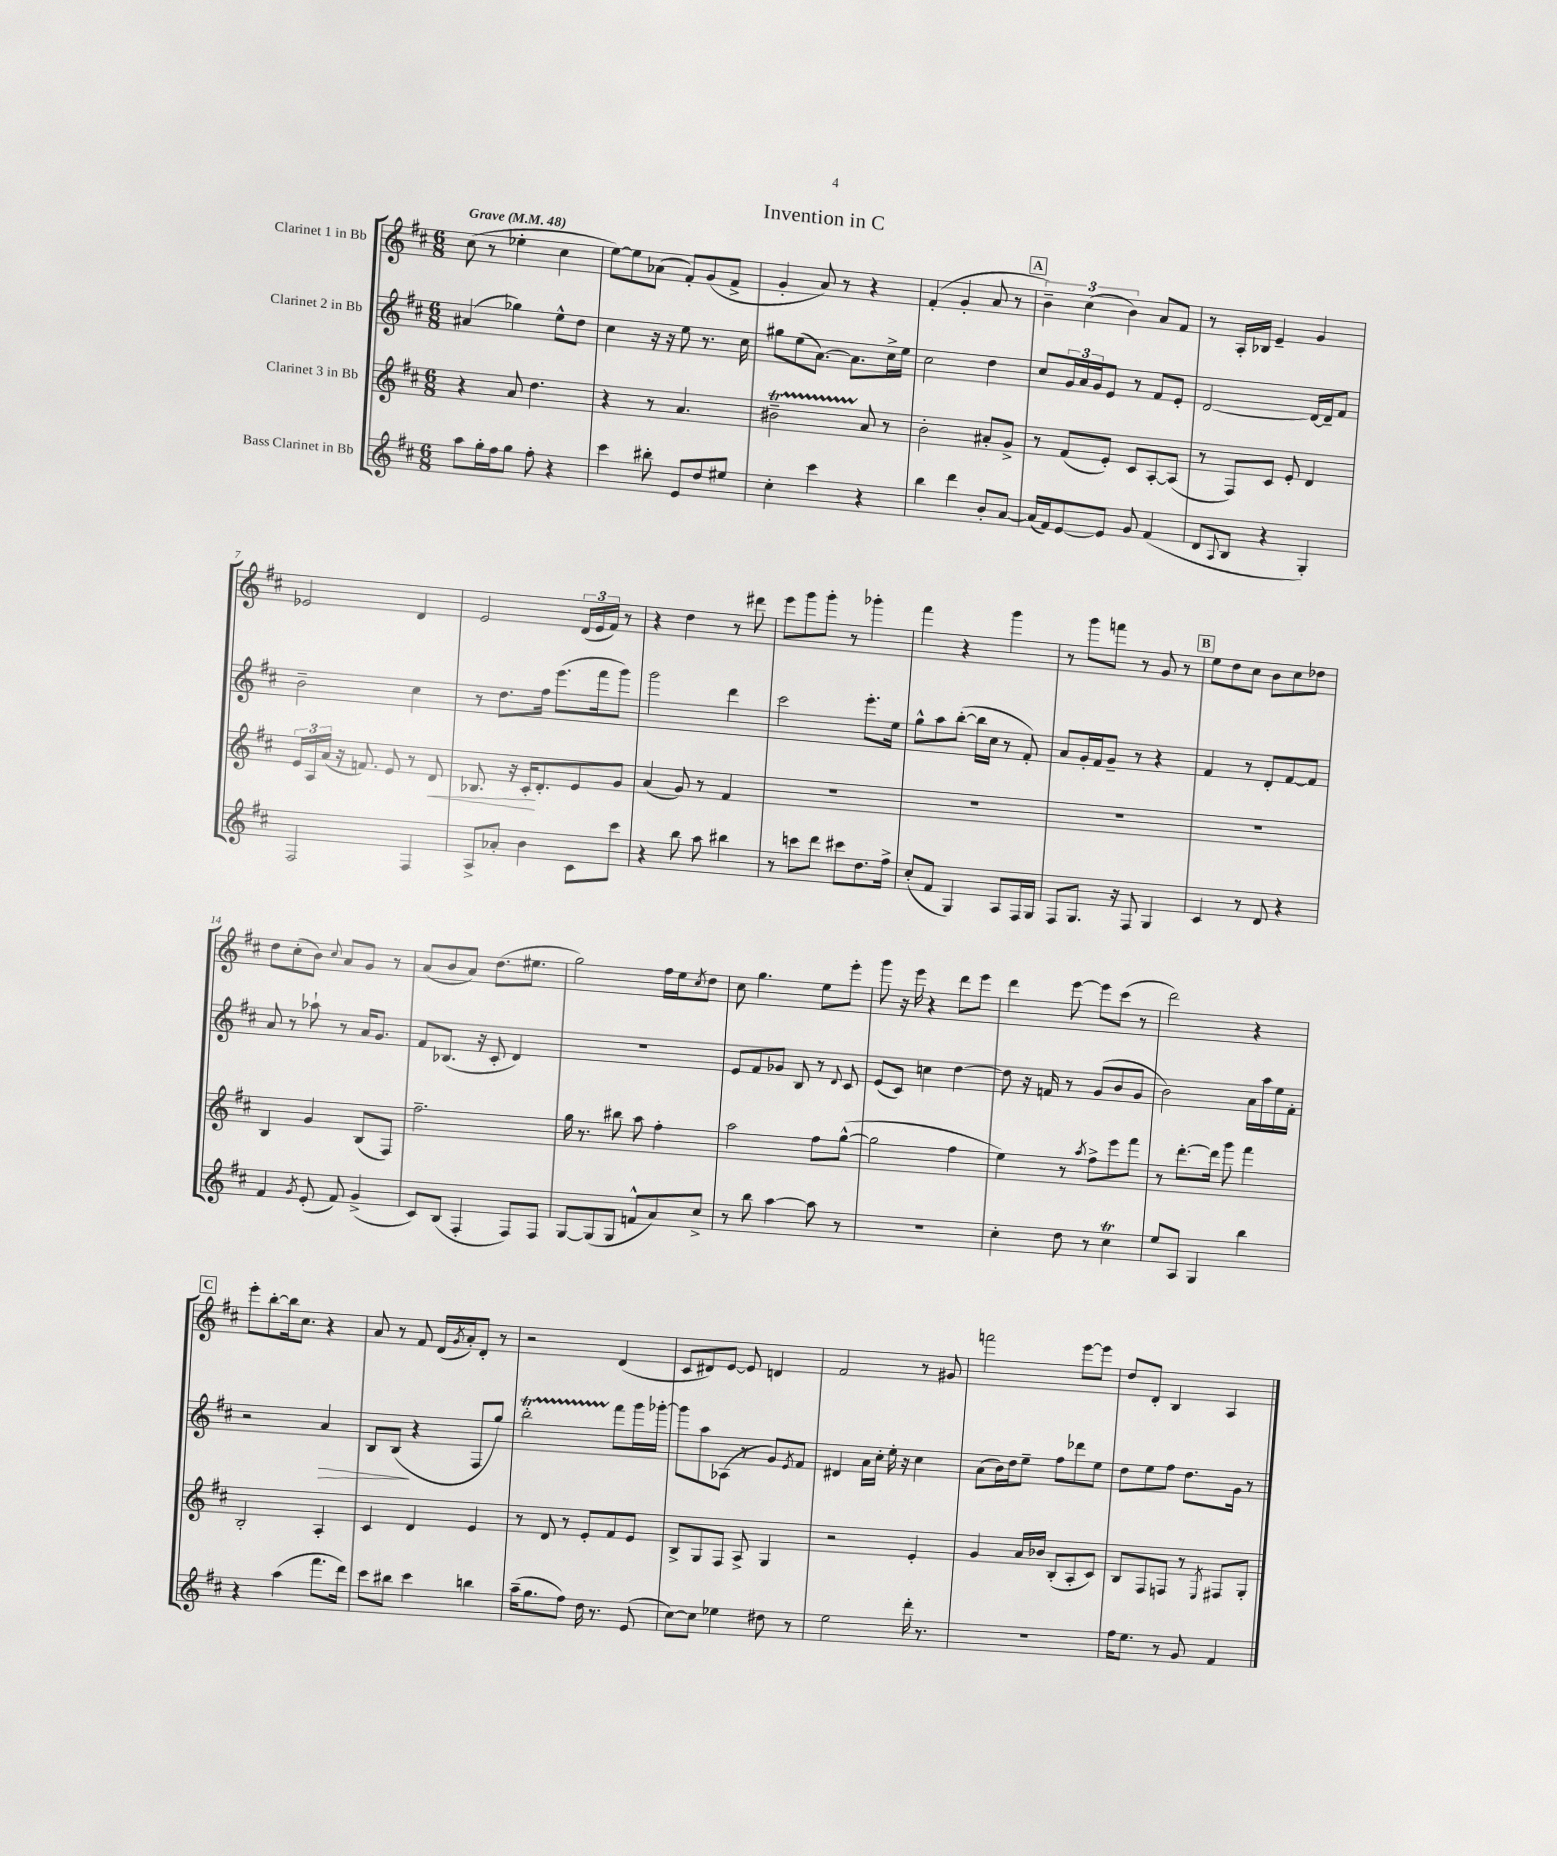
\header { title = "Invention in C" }
<<
\new StaffGroup <<
\new Staff = "s0" \with { instrumentName = "Clarinet 1 in Bb" } {
    \clef treble \key d \major \numericTimeSignature \time 6/8 \tempo "Grave" 4 = 48
    cis''8( r8 ees''4-. cis''4 |
    e''8~) e''8 aes'8( fis'8-.) g'8( fis'8-> |
    g'4-. a'8) r8 r4 |
    fis'4-.( g'4-. a'8 r8 |
    \mark \markup { \box "A" } \tuplet 3/2 { b'4--) cis''4( b'4) } a'8 fis'8 |
    r8 a16-. bes16 e'4-- g'4 |
    ees'2 d'4 |
    e'2 \tuplet 3/2 { d'16( e'16 fis'16) } r8 |
    r4 d''4 r8 dis'''8 |
    e'''8 g'''8 g'''8-. r8 ges'''4-. |
    fis'''4 r4 g'''4 |
    r8 g'''8 f'''8 r8 g'8 r8 |
    \mark \markup { \box "B" } e''8 d''8 cis''8 b'8 cis''8 des''8 |
    d''8 cis''8-.( b'8) \appoggiatura { cis''8 } a'8 g'8 r8 |
    a'8( b'8 a'8) d''8.( eis''8. |
    g''2) fis''16 e''16 \acciaccatura { cis''8 } d''8 |
    cis''8 g''4. e''8 e'''8-. |
    g'''8 r16 e'''16 r4 d'''8 e'''8 |
    d'''4 e'''8~ e'''8 cis'''8( r8 |
    d'''2) r4 |
    \mark \markup { \box "C" } e'''8-. b''8~-. b''16 cis''8. r4 |
    a'8 r8 fis'8 d'16( \acciaccatura { g'8 } a'16-.) d'8-. r8 |
    r2 d'4( |
    cis'8 dis'8) e'8~ e'8 d'4 |
    fis'2 r8 gis'8 |
    f'''2 e'''8~ e'''8 |
    d''8 d'8-. b4 a4 \bar "|." |
}
\new Staff = "s1" \with { instrumentName = "Clarinet 2 in Bb" } {
    \clef treble \key d \major \numericTimeSignature \time 6/8
    ais'4( ges''4) e''8-^ d''8 |
    cis''4 r16 r16 e''8 r8. cis''16 |
    gis''8 e''8( a'8.~) a'8. cis''16-> e''16 |
    cis''2 d''4 |
    \mark \markup { \box "A" } cis''8 \tuplet 3/2 { g'16 a'16 g'16 } e'8 r8 fis'8 e'8-. |
    d'2~ d'16~ d'16-- fis'8 |
    b'2-- cis''4 |
    r8 d''8. fis''16 e'''8.( fis'''16 g'''8) |
    g'''2 d'''4 |
    cis'''2 e'''8.-. e''16 |
    g''8-^ a''8 b''8~-.( b''16 cis''16 r8 fis'8-.) |
    a'8 g'16-. fis'16 g'8-- r8 r4 |
    \mark \markup { \box "B" } fis'4 r8 d'8-. fis'8~ fis'8 |
    a'8 r8 aes''8-! r8 a'16 g'8. |
    fis'8 bes8.( r16 cis'8-. d'4) |
    R2. |
    e'8 fis'8 ges'8 b8 r8 \appoggiatura { d'8 } cis'8 |
    e'8( cis'8) c''4 d''4~ |
    d''8 r16 f'16 r8 g'8( b'8 g'8 |
    b'2) a'16 a''16 e''16 fis'16-. |
    \mark \markup { \box "C" } r2 a'4\> |
    b8 b8\!( r4 fis8 g''8) |
    b''2-.\startTrillSpan fis'''8\stopTrillSpan g'''16 ges'''16~-. |
    ges'''8 a''8 aes8( r8 g'8) \acciaccatura { e'8 } fis'8 |
    dis'4 a'16 cis''16-. e''16-. r16 cis''4 |
    a'8( b'16) d''16 e''8-- fis''8 des'''8 e''8 |
    d''8 e''8 fis''8 d''8. g'16 r8 \bar "|." |
}
\new Staff = "s2" \with { instrumentName = "Clarinet 3 in Bb" } {
    \clef treble \key d \major \numericTimeSignature \time 6/8
    r4 a'8 d''4. |
    r4 r8 a'4. |
    bis'2--\startTrillSpan a'8\stopTrillSpan r8 |
    b'2-. ais'8-. g'8-> |
    \mark \markup { \box "A" } r8 fis'8( e'8-.) cis'8 a8~-. a8( |
    r8 fis8) cis'8 e'8-. d'4 |
    \tuplet 3/2 { e'16 a16 a'16( } r16 f'8.) e'8 r8 d'8\< |
    bes8. r16 cis'16-.\! d'8.-. e'8 g'8 |
    a'4( g'8) r8 fis'4 |
    R2. |
    R2. |
    R2. |
    \mark \markup { \box "B" } R2. |
    b4 g'4 b8( fis8) |
    fis''2.-- |
    g''16 r8. bis''8 a''8 fis''4-. |
    a''2 fis''8 g''8~-^( |
    g''2 fis''4 |
    e''4) r8 \acciaccatura { a''8 } fis''8-> e'''8 fis'''8 |
    r8 d'''8.~-. d'''16 g'''8 fis'''4 |
    \mark \markup { \box "C" } b2-. a4-. |
    cis'4 d'4 e'4 |
    r8 d'8 r8 e'8-. fis'8 e'8 |
    b8-> g8 fis8 a8-> g4 |
    r2 e'4-. |
    g'4 a'16 bes'16 b8-.( a8-. cis'8) |
    b8 fis8 f8 r8 \acciaccatura { e8 } fis8 g8-. \bar "|." |
}
\new Staff = "s3" \with { instrumentName = "Bass Clarinet in Bb" } {
    \clef treble \key d \major \numericTimeSignature \time 6/8
    a''8 g''16-. fis''16 g''8 fis''8-. r4 |
    cis'''4 bis''8-. e'8 d''8 eis''8 |
    cis''4-. cis'''4 r4 |
    b''4 d'''4 b'8-. a'8~ |
    \mark \markup { \box "A" } a'16( fis'16) e'8~ e'8 g'8 fis'4( |
    d'8 \appoggiatura { a8 } b8 r4 g4-.) |
    fis2 fis4 |
    a8-> aes'8-. b'4 cis'8 cis'''8 |
    r4 b''8 a''8 bis''4 |
    r8 c'''8 d'''8 cis'''8 d''8. fis''16-> |
    cis''8-.( fis'8 g4) a8 fis16 g16 |
    fis8 g8. r16 fis8 g4 |
    \mark \markup { \box "B" } cis'4 r8 d'8 r4 |
    fis'4 \acciaccatura { g'8 } e'8-.( fis'8) g'4->( |
    cis'8) b8( fis4-. fis8) fis8 |
    g8~ g8( g8 f'8-^ a'8) cis''8-> |
    r8 b''8 a''4~ a''8 r8 |
    R2. |
    cis''4-. d''8 r8 cis''4\trill |
    e''8 a8 g4 b''4 |
    \mark \markup { \box "C" } r4 a''4( fis'''8. d'''16) |
    cis'''8 bis''8 cis'''4 b''4 |
    a''16--( g''8. fis''8) d''16 r8. e'8( |
    cis''8~) cis''8 ees''4 dis''8 r8 |
    e''2 d'''16-. r8. |
    R2. |
    fis''16 e''8. r8 g'8 fis'4 \bar "|." |
}
>>
>>
